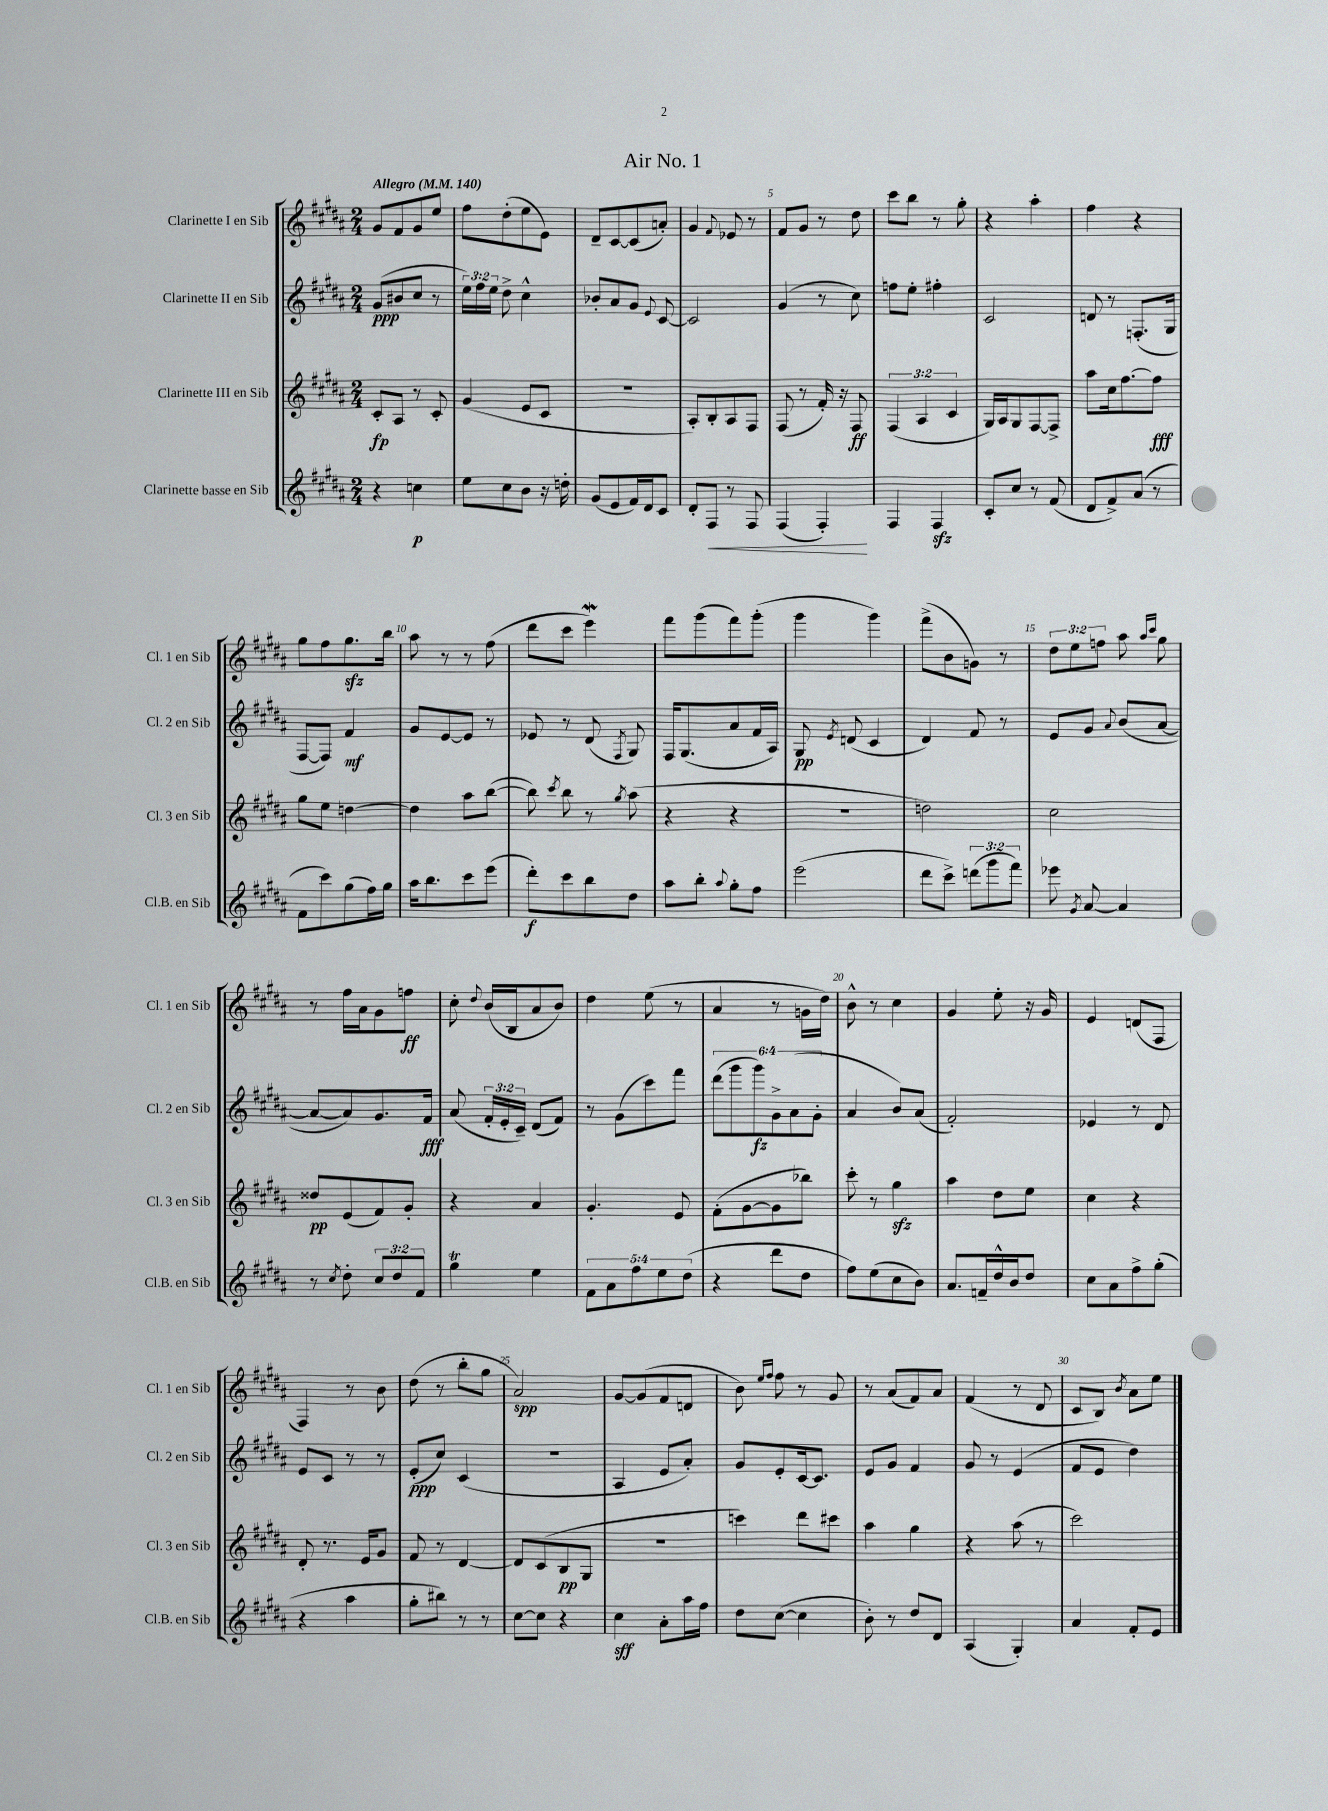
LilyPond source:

\header { title = "Air No. 1" }
<<
\new StaffGroup <<
\new Staff = "s0" \with { instrumentName = "Clarinette I en Sib" shortInstrumentName = "Cl. 1 en Sib" } {
    \clef treble \key b \major \numericTimeSignature \time 2/4 \override Staff.TupletNumber.text = #tuplet-number::calc-fraction-text \tempo "Allegro" 4 = 140
    \autoBeamOff gis'8[ fis'8 gis'8 e''8] |
    fis''8[ dis''8-.( e''8 e'8]) |
    dis'8[-- cis'8~ cis'8( a'8]-.) |
    gis'4 \appoggiatura { fis'8 } ees'8 r8 |
    fis'8[ gis'8] r8 dis''8 |
    cis'''8[ b''8] r8 gis''8-. |
    r4 ais''4-. |
    fis''4 r4 |
    gis''8[ fis''8 gis''8.\sfz b''16] |
    ais''8 r8 r8 fis''8( |
    dis'''8[ cis'''8] e'''4\mordent) |
    fis'''8[ gis'''8( fis'''8) gis'''8]-.( |
    gis'''4 gis'''4) |
    fis'''8[->( b'8 g'8]) r8 |
    \tuplet 3/2 { dis''8[ e''8 f''8] } ais''8 \grace { ais''16[ cis'''16] } gis''8 |
    r8 fis''16[ ais'16 gis'8 f''8]\ff |
    cis''8-. \appoggiatura { dis''8 } b'16[( b16 ais'8 b'8]) |
    dis''4 e''8( r8 |
    ais'4 r8 g'16[ dis''16]) |
    b'8-^ r8 cis''4 |
    gis'4 e''8-. r16 gis'16 |
    e'4 d'8[( fis8] |
    fis4) r8 b'8 |
    dis''8( r8 b''8[-. gis''8] |
    ais'2\spp) |
    gis'8[~ gis'8( fis'8 d'8] |
    b'8) \grace { e''16[ fis''16] } fis''8 r8 gis'8 |
    r8 ais'8[( fis'8) ais'8] |
    fis'4( r8 dis'8 |
    cis'8[ b8]) \acciaccatura { b'8 } ais'8[ e''8] \bar "|." |
}
\new Staff = "s1" \with { instrumentName = "Clarinette II en Sib" shortInstrumentName = "Cl. 2 en Sib" } {
    \clef treble \key b \major \numericTimeSignature \time 2/4 \override Staff.TupletNumber.text = #tuplet-number::calc-fraction-text
    \autoBeamOff gis'8[\ppp( bis'8 cis''8] r8 |
    \tuplet 3/2 { e''16[) fis''16 e''16] } dis''8-> cis''4-^ |
    bes'8[-. ais'8 gis'8] \appoggiatura { e'8 } cis'8~ |
    cis'2 |
    gis'4( r8 cis''8) |
    f''8[ e''8]-. fis''4-. |
    cis'2 |
    d'8 r8 f8.[-.( gis16] |
    fis8[~ fis8]) fis'4\mf |
    gis'8[ e'8~ e'8] r8 |
    ees'8 r8 dis'8( \acciaccatura { fis8 } gis8) |
    fis16[ gis8.( ais'8 fis'16 ais16]) |
    gis8\pp \acciaccatura { e'8 } d'8( cis'4 |
    dis'4) fis'8 r8 |
    e'8[ gis'8] \appoggiatura { ais'8 } b'8[( ais'8]~ |
    ais'8[~ ais'8) gis'8. fis'16]\fff |
    ais'8( \tuplet 3/2 { fis'16[-. e'16-. cis'16]--) } dis'8[( fis'8]) |
    r8 gis'8[( cis'''8) fis'''8] |
    \tuplet 6/4 { dis'''8[( gis'''8 gis'''8\fz) gis'8-> ais'8( gis'8]-. } |
    ais'4 b'8[) ais'8]( |
    fis'2-.) |
    ees'4 r8 dis'8 |
    e'8[ cis'8] r8 r8 |
    e'8[-.\ppp( cis''8]) cis'4( |
    R2 |
    ais4 e'8[ ais'8]-.) |
    gis'8[ e'8-. cis'16~ cis'8.] |
    e'8[ gis'8] fis'4 |
    gis'8 r8 e'4( |
    fis'8[ e'8] dis''4) \bar "|." |
}
\new Staff = "s2" \with { instrumentName = "Clarinette III en Sib" shortInstrumentName = "Cl. 3 en Sib" } {
    \clef treble \key b \major \numericTimeSignature \time 2/4 \override Staff.TupletNumber.text = #tuplet-number::calc-fraction-text
    \autoBeamOff cis'8[-.\fp ais8] r8 cis'8-. |
    gis'4( e'8[ cis'8] |
    R2 |
    ais8[-.) b8-. ais8 fis8] |
    fis8( r8 fis'16-.) r16 fis8\ff |
    \tuplet 3/2 { fis4( ais4 cis'4 } |
    gis16[) ais16 gis8 fis8~ fis8]-> |
    ais''8[ cis''16 fis''8.~ fis''8]\fff |
    gis''8[ e''8] d''4~ |
    d''4 ais''8[ b''8]~( |
    b''8) \acciaccatura { cis'''8 } b''8 r8 \acciaccatura { gis''8 } ais''8( |
    r4 r4 |
    r2 |
    d''2) |
    cis''2 |
    disis''8[\pp e'8( fis'8) gis'8]-. |
    r4 ais'4 |
    gis'4.-. e'8 |
    fis'8[-.( gis'8~ gis'8 bes''8]) |
    cis'''8-. r8 gis''4\sfz |
    ais''4 dis''8[ e''8] |
    cis''4 r4 |
    dis'8-. r8. e'16[ gis'8] |
    fis'8 r8 dis'4~ |
    dis'8[ cis'8( b8\pp gis8] |
    R2 |
    c'''4) dis'''8[ cis'''8] |
    ais''4 gis''4 |
    r4 ais''8( r8 |
    cis'''2) \bar "|." |
}
\new Staff = "s3" \with { instrumentName = "Clarinette basse en Sib" shortInstrumentName = "Cl.B. en Sib" } {
    \clef treble \key b \major \numericTimeSignature \time 2/4 \override Staff.TupletNumber.text = #tuplet-number::calc-fraction-text
    \autoBeamOff r4 c''4\p |
    e''8[ cis''8 b'8] r16 d''16-. |
    gis'8[( e'8 fis'16) dis'16 cis'8] |
    dis'8[-. fis8]\< r8 fis8 |
    fis4( fis4-.\!) |
    fis4 fis4\sfz |
    cis'8[-. cis''8] r8 fis'8( |
    dis'8[ fis'8->) ais'8]( r8 |
    fis'8[ cis'''8) gis''8( fis''16) gis''16] |
    ais''16[ b''8. cis'''8 e'''8]( |
    dis'''8[-.\f) cis'''8 b''8 dis''8] |
    ais''8[ b''8]-. \appoggiatura { ais''8 } gis''8[-. fis''8] |
    e'''2( |
    dis'''8[ cis'''8]->) \tuplet 3/2 { d'''8[( gis'''8 fis'''8]) } |
    ees'''8 \acciaccatura { gis'8 } ais'8~ ais'4 |
    r8 \acciaccatura { cis''8 } dis''8-. \tuplet 3/2 { cis''8[ dis''8 fis'8] } |
    gis''4\trill e''4 |
    \tuplet 5/4 { fis'8[ ais'8 fis''8 e''8 dis''8]( } |
    r4 dis'''8[ dis''8] |
    fis''8[) e''8( cis''8 b'8]) |
    ais'8.[ f'16-- dis''16-^ b'16 dis''8] |
    cis''8[ ais'8 fis''8-> gis''8]-.( |
    r4 ais''4 |
    gis''8[-. bis''8]) r8 r8 |
    cis''8[~ cis''8] r4 |
    cis''4\sff ais'8[-. ais''16 fis''16] |
    dis''8[ cis''8]~( cis''4 |
    b'8-.) r8 dis''8[ dis'8] |
    ais4( gis4-.) |
    ais'4 fis'8[-. e'8] \bar "|." |
}
>>
>>
\layout { \context { \Score \override BarNumber.break-visibility = ##(#f #t #t) barNumberVisibility = #(every-nth-bar-number-visible 5) } }
